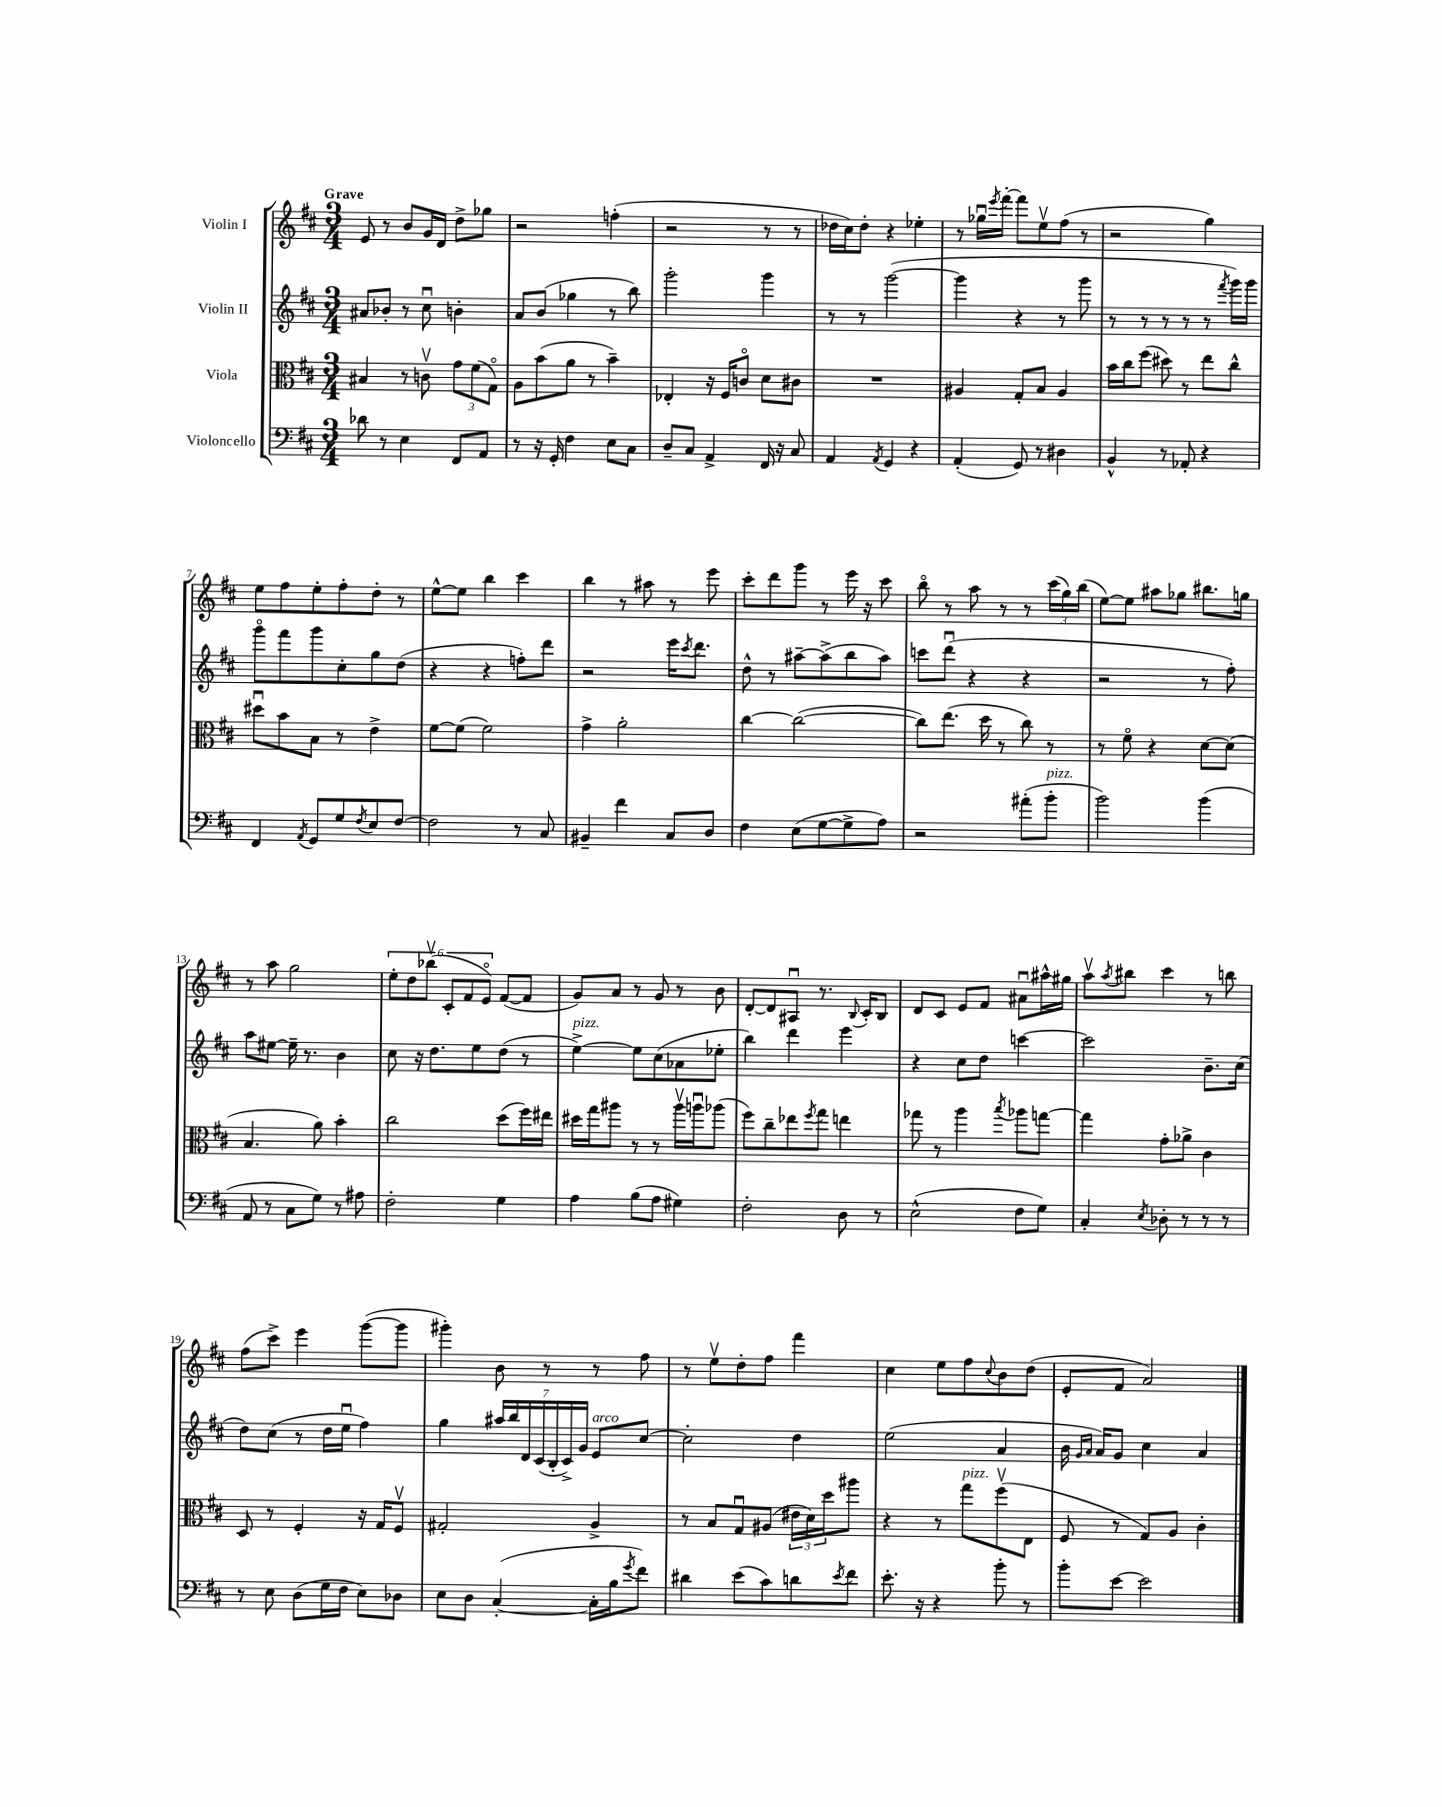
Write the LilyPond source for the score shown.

<<
\new StaffGroup <<
\new Staff = "s0" \with { instrumentName = "Violin I" } {
    \clef treble \key d \major \numericTimeSignature \time 3/4 \tempo "Grave"
    e'8 r8 b'8 g'16 d'16 d''8-> ges''8 |
    r2 f''4-.( |
    r2 r8 r8 |
    des''16 cis''16) des''8-. r4 ees''4-. |
    r8 ges''16\downbow \acciaccatura { e'''8 } fis'''16~-. fis'''8 e''8\upbow fis''8( r8 |
    r2 g''4) |
    e''8 fis''8 e''8-. fis''8-. d''8-. r8 |
    e''8~-^ e''8 b''4 cis'''4 |
    b''4 r8 ais''8 r8 e'''8 |
    cis'''8-. d'''8 g'''8 r8 e'''16 r16 cis'''8 |
    b''8\flageolet r8 a''8 r8 r8 \tuplet 3/2 { cis'''16( g''16) b''16( } |
    e''8~) e''8 ais''8 ges''8 bis''8. g''16 |
    r8 a''8 g''2 |
    \tuplet 6/4 { e''8-. d''8 bes''8\upbow( cis'8-. fis'8 e'8\flageolet) } fis'8~( fis'8 |
    g'8) a'8 r8 g'8 r8 b'8 |
    d'8~-. d'8 ais8\downbow r8. \appoggiatura { b8 } cis'16-. b8 |
    d'8 cis'8 e'8 fis'8 ais'8\downbow ais''16-^ gis''16 |
    a''8\upbow \acciaccatura { a''8 } bis''8 cis'''4 r8 b''8 |
    fis''8( cis'''8->) e'''4 g'''8~( g'''8 |
    gis'''4-.) b'8 r8 r8 fis''8 |
    r8 e''8\upbow d''8-. fis''8 fis'''4 |
    cis''4 e''8 fis''8 \appoggiatura { cis''8 } b'8 d''8( |
    e'8-. fis'8 a'2) \bar "|." |
}
\new Staff = "s1" \with { instrumentName = "Violin II" } {
    \clef treble \key d \major \numericTimeSignature \time 3/4
    ais'8 bes'8-. r8 cis''8\downbow b'4-. |
    a'8 b'8( ges''4 r8 b''8) |
    g'''2-. g'''4 |
    r8 r8 g'''2~( |
    g'''4 r4 r8 g'''8 |
    r8 r8 r8 r8 r8 \acciaccatura { fis'''8 } g'''16) g'''16 |
    g'''8\flageolet fis'''8 g'''8 cis''8-. g''8 d''8( |
    r4 r4 f''8-.) d'''8 |
    r2 e'''16 \acciaccatura { cis'''8 } d'''8. |
    d''8-^ r8 ais''8~-- ais''8->( b''8 ais''8) |
    c'''8 d'''8\downbow( r4 r4 |
    r2 r8 fis''8-.) |
    a''8 eis''8~ eis''16-- r8. b'4 |
    cis''8 r16 d''8. e''8 d''8( r8 |
    e''4~->^\markup { \italic "pizz." }) e''8 cis''8( aes'8 ees''8-. |
    b''4) d'''4 e'''4 |
    r4 cis''8 d''8 c'''4~ |
    c'''2 b'8.-- cis''16( |
    d''8) cis''8( r8 d''16 e''16\downbow fis''4) |
    g''4 \tuplet 7/4 { ais''16 b''16 d'16 cis'16( b16-. cis'16->) g'16 } e'8^\markup { \italic "arco" } cis''8~ |
    cis''2-. d''4 |
    e''2( a'4 |
    b'16 \grace { g'16 a'16 } a'16) g'8 cis''4 a'4 \bar "|." |
}
\new Staff = "s2" \with { instrumentName = "Viola" } {
    \clef alto \key d \major \numericTimeSignature \time 3/4
    bis4 r8 c'8\upbow \tuplet 3/2 { g'8 fis'8( g8\flageolet) } |
    a8 b'8( a'8 r8 b'4--) |
    ees4-. r16 fis16 c'8\flageolet d'8 cis'8 |
    R2. |
    ais4 g8-. b8 ais4 |
    b'16 cis''16 fis''8( dis''8) r8 e''8 cis''8-^ |
    dis''8\downbow b'8 b8 r8 e'4-> |
    fis'8~ fis'8( fis'2) |
    g'4-> a'2-. |
    cis''4~ cis''2~( |
    cis''8) e''8.( d''16 r8 cis''8) r8 |
    r8 fis'8\flageolet r4 d'8~ d'8( |
    b4. a'8) b'4-. |
    cis''2 d''8( fis''16) eis''16 |
    dis''16 g''16 ais''8 r8 r8 ais''16\upbow a''16\downbow aes''8( |
    fis''8) cis''8-- ees''8 \acciaccatura { fis''8 } g''8 e''4 |
    ges''8 r8 a''4 \acciaccatura { b''8 } aes''8 g''8~ |
    g''4 g'8-. aes'8-> cis'4 |
    d8 r8 fis4-. r16 g16 fis8\upbow |
    gis2-. a4-> |
    r8 b8 g8\downbow ais8( \tuplet 3/2 { eis'16 d'16) d''16 } ais''8 |
    r4 r8 g''8^\markup { \italic "pizz." } fis''8\upbow( e8 |
    fis8 r8 g8) a8 cis'4-. \bar "|." |
}
\new Staff = "s3" \with { instrumentName = "Violoncello" } {
    \clef bass \key d \major \numericTimeSignature \time 3/4
    des'8 r8 e4 fis,8 a,8 |
    r8 r16 g,16-. fis4 e8 cis8 |
    d8-- cis8 a,4-> fis,16 r16 cis8 |
    a,4 \acciaccatura { a,8 } g,4 r4 |
    a,4-.( g,8) r8 dis4 |
    b,4-^ r8 aes,8-. r4 |
    fis,4 \acciaccatura { a,8 } g,8 g8 \acciaccatura { fis8 } e8 fis8~ |
    fis2 r8 cis8 |
    bis,4-- fis'4 cis8 d8 |
    fis4 e8( g8~ g8-> a8) |
    r2 ais'8-.( b'8-.^\markup { \italic "pizz." } |
    b'2) b'4( |
    a,8 r8 cis8 g8) r8 ais8 |
    fis2-. g4 |
    a4 b8( a8 gis4) |
    fis2-. d8 r8 |
    e2-^( fis8 g8) |
    cis4-. \acciaccatura { e8 } des8-. r8 r8 r8 |
    r8 e8 d8( g16 fis16 e8) des8 |
    e8 d8 cis4~-.( cis16-. b16 \acciaccatura { g'8 } fis'8) |
    dis'4 e'8( cis'8) d'8 \acciaccatura { e'8 } fis'8 |
    e'8.-. r16 r4 b'8-. r8 |
    b'8-. e'8~ e'2 \bar "|." |
}
>>
>>
